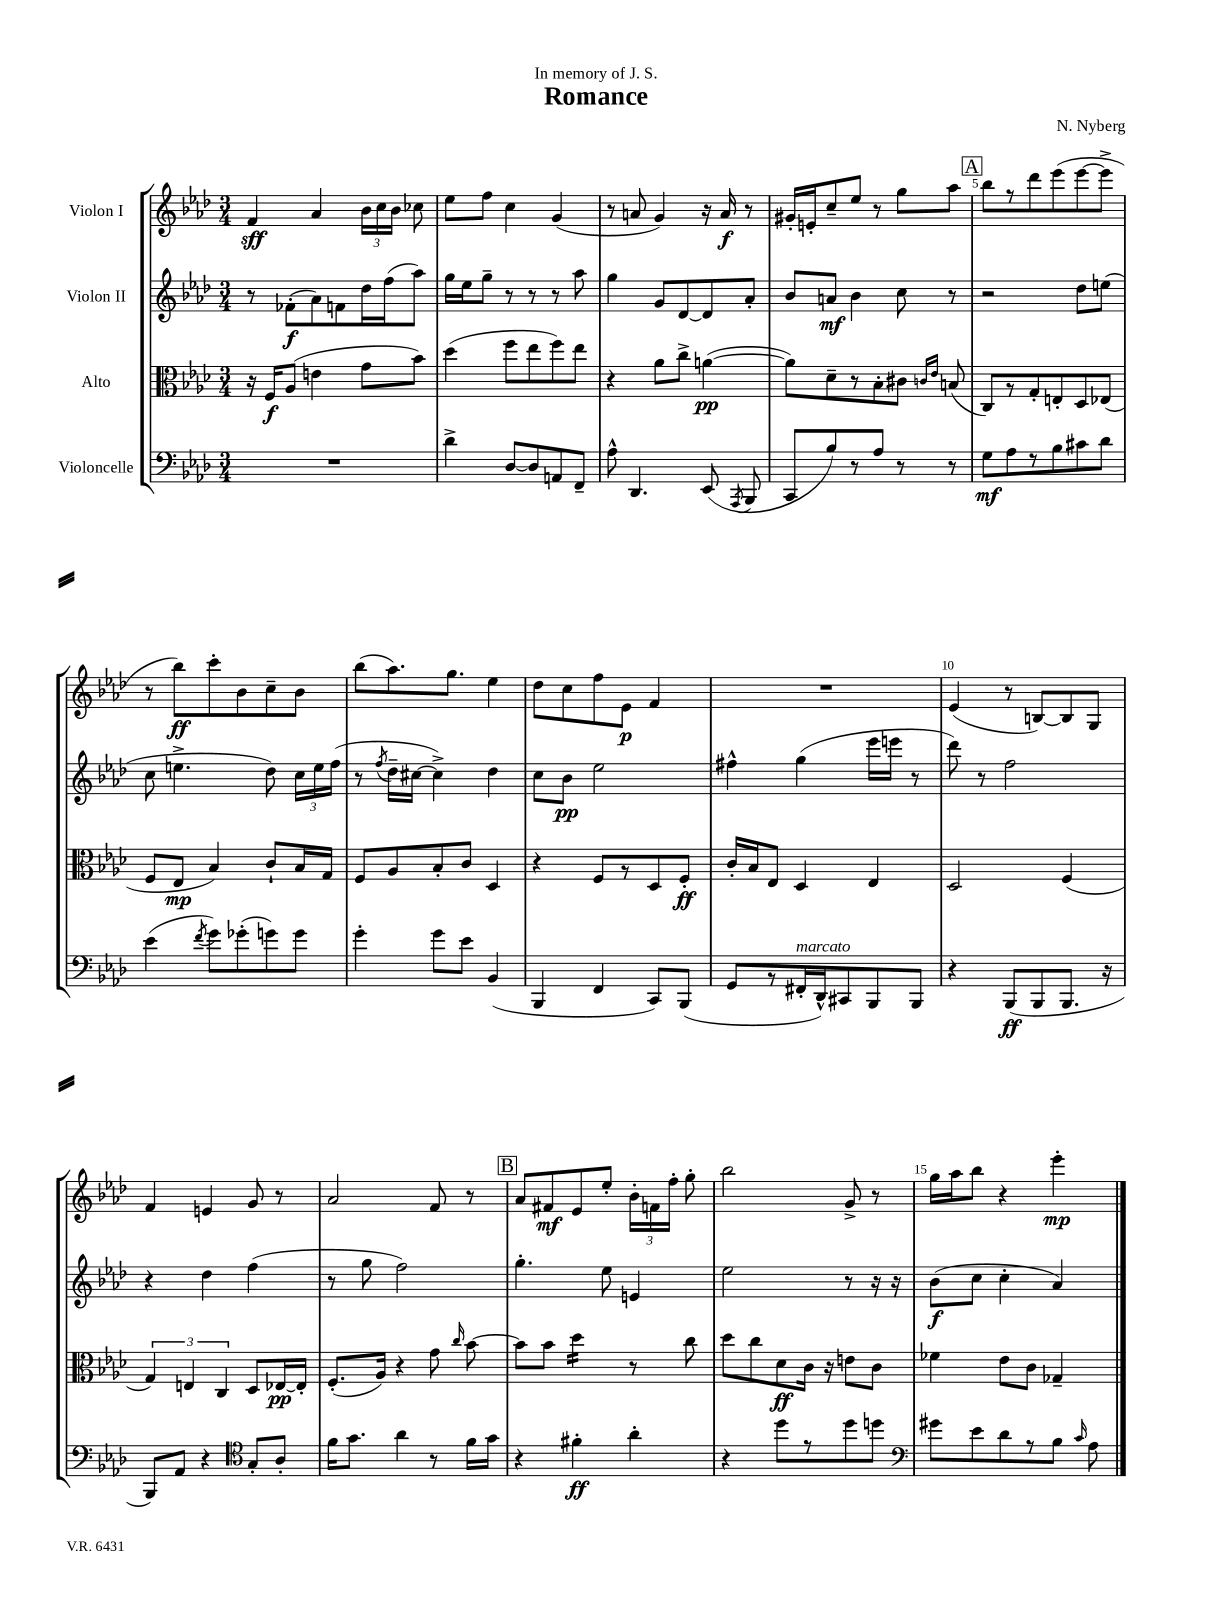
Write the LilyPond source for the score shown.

\header { title = "Romance" composer = "N. Nyberg" dedication = "In memory of J. S." }
<<
\new StaffGroup <<
\new Staff = "s0" \with { instrumentName = "Violon I" } {
    \clef treble \key aes \major \numericTimeSignature \time 3/4
    \autoBeamOff f'4\sff aes'4 \tuplet 3/2 { bes'16[ c''16 bes'16] } ces''8 |
    ees''8[ f''8] c''4 g'4( |
    r8 a'8 g'4) r16 a'16\f r8 |
    gis'16[-. e'16-. c''8-- ees''8] r8 g''8[ aes''8] |
    \mark \markup { \box "A" } bes''8[ r8 des'''8 ees'''8( ees'''8~ ees'''8]-> |
    r8 bes''8[\ff) c'''8-. bes'8 c''8-- bes'8] |
    bes''8[( aes''8.) g''8.] ees''4 |
    des''8[ c''8 f''8 ees'8]\p f'4 |
    R2. |
    ees'4( r8 b8[~) b8 g8] |
    f'4 e'4 g'8 r8 |
    aes'2 f'8 r8 |
    \mark \markup { \box "B" } aes'8[ fis'8\mf ees'8 ees''8]-. \tuplet 3/2 { bes'16[-. f'16 f''16]-. } g''8-. |
    bes''2 g'8-> r8 |
    g''16[ aes''16 bes''8] r4 ees'''4-.\mp \bar "|." |
}
\new Staff = "s1" \with { instrumentName = "Violon II" } {
    \clef treble \key aes \major \numericTimeSignature \time 3/4
    \autoBeamOff r8 fes'8[-.\f( aes'8) f'8 des''16 f''16( aes''8]) |
    g''16[ ees''16 g''8]-- r8 r8 r8 aes''8 |
    g''4 g'8[ des'8~ des'8 aes'8]-. |
    bes'8[ a'8]\mf bes'4 c''8 r8 |
    \mark \markup { \box "A" } r2 des''8[ e''8]( |
    c''8 e''4.-> des''8) \tuplet 3/2 { c''16[ e''16 f''16]( } |
    r8 \acciaccatura { f''8 } des''16[-- cis''16]~ cis''4->) des''4 |
    c''8[ bes'8]\pp ees''2 |
    fis''4-^ g''4( ees'''16[ e'''16] r8 |
    des'''8) r8 f''2 |
    r4 des''4 f''4( |
    r8 g''8 f''2) |
    \mark \markup { \box "B" } g''4.-. ees''8 e'4 |
    ees''2 r8 r16 r16 |
    bes'8[\f( c''8] c''4-. aes'4) \bar "|." |
}
\new Staff = "s2" \with { instrumentName = "Alto" } {
    \clef alto \key aes \major \numericTimeSignature \time 3/4
    \autoBeamOff r16 f16[\f aes8]( e'4 g'8[ bes'8]) |
    des''4( f''8[ ees''8 f''8) ees''8] |
    r4 aes'8[ c''8]-> a'4~\pp( |
    a'8[) des'8-- r8 bes8-. cis'8] \grace { c'16[ ees'16] } b8( |
    \mark \markup { \box "A" } c8[) r8 g8-. e8-. des8 ees8]( |
    f8[ ees8]\mp bes4) c'8[-! bes16 g16] |
    f8[ aes8 bes8-. c'8] des4 |
    r4 f8[ r8 des8 f8]-.\ff |
    c'16[-. bes16 ees8] des4 ees4 |
    des2 f4( |
    \tuplet 3/2 { g4) e4 c4 } des8[ ees16~\pp ees16]-. |
    f8.[-.( aes16]) r4 g'8 \grace { c''16 } bes'8~ |
    \mark \markup { \box "B" } bes'8[ bes'8] des''4:16 r8 c''8 |
    des''8[ c''8 des'8\ff c'16] r16 e'8[ c'8] |
    fes'4 ees'8[ c'8] ges4-- \bar "|." |
}
\new Staff = "s3" \with { instrumentName = "Violoncelle" } {
    \clef bass \key aes \major \numericTimeSignature \time 3/4
    \autoBeamOff R2. |
    des'4-> des8[~ des8 a,8 f,8]-- |
    aes8-^ des,4. ees,8( \acciaccatura { aes,,8 } bes,,8 |
    c,8[ bes8) r8 aes8] r8 r8 |
    \mark \markup { \box "A" } g8[\mf aes8 r8 bes8 cis'8 des'8] |
    ees'4( \acciaccatura { f'8 } g'8[) ges'8-.( g'8) g'8] |
    g'4-. g'8[ ees'8] bes,4( |
    bes,,4 f,4 c,8[) bes,,8]( |
    g,8[ r8 fis,16-.^\markup { \italic "marcato" } des,16-^) cis,8 bes,,8 bes,,8] |
    r4 bes,,8[\ff( bes,,8 bes,,8.] r16 |
    bes,,8[) aes,8] r4 \clef tenor g8[-. aes8]-. |
    f'16[ g'8.] aes'4 r8 f'16[ g'16] |
    \mark \markup { \box "B" } r4 fis'4-.\ff aes'4-. |
    r4 des''8[ r8 des''8 d''8] |
    \clef bass gis'8[ ees'8 des'8 r8 bes8] \grace { c'16 } aes8 \bar "|." |
}
>>
>>
\layout { \context { \Score \override BarNumber.break-visibility = ##(#f #t #t) barNumberVisibility = #(every-nth-bar-number-visible 5) } }
